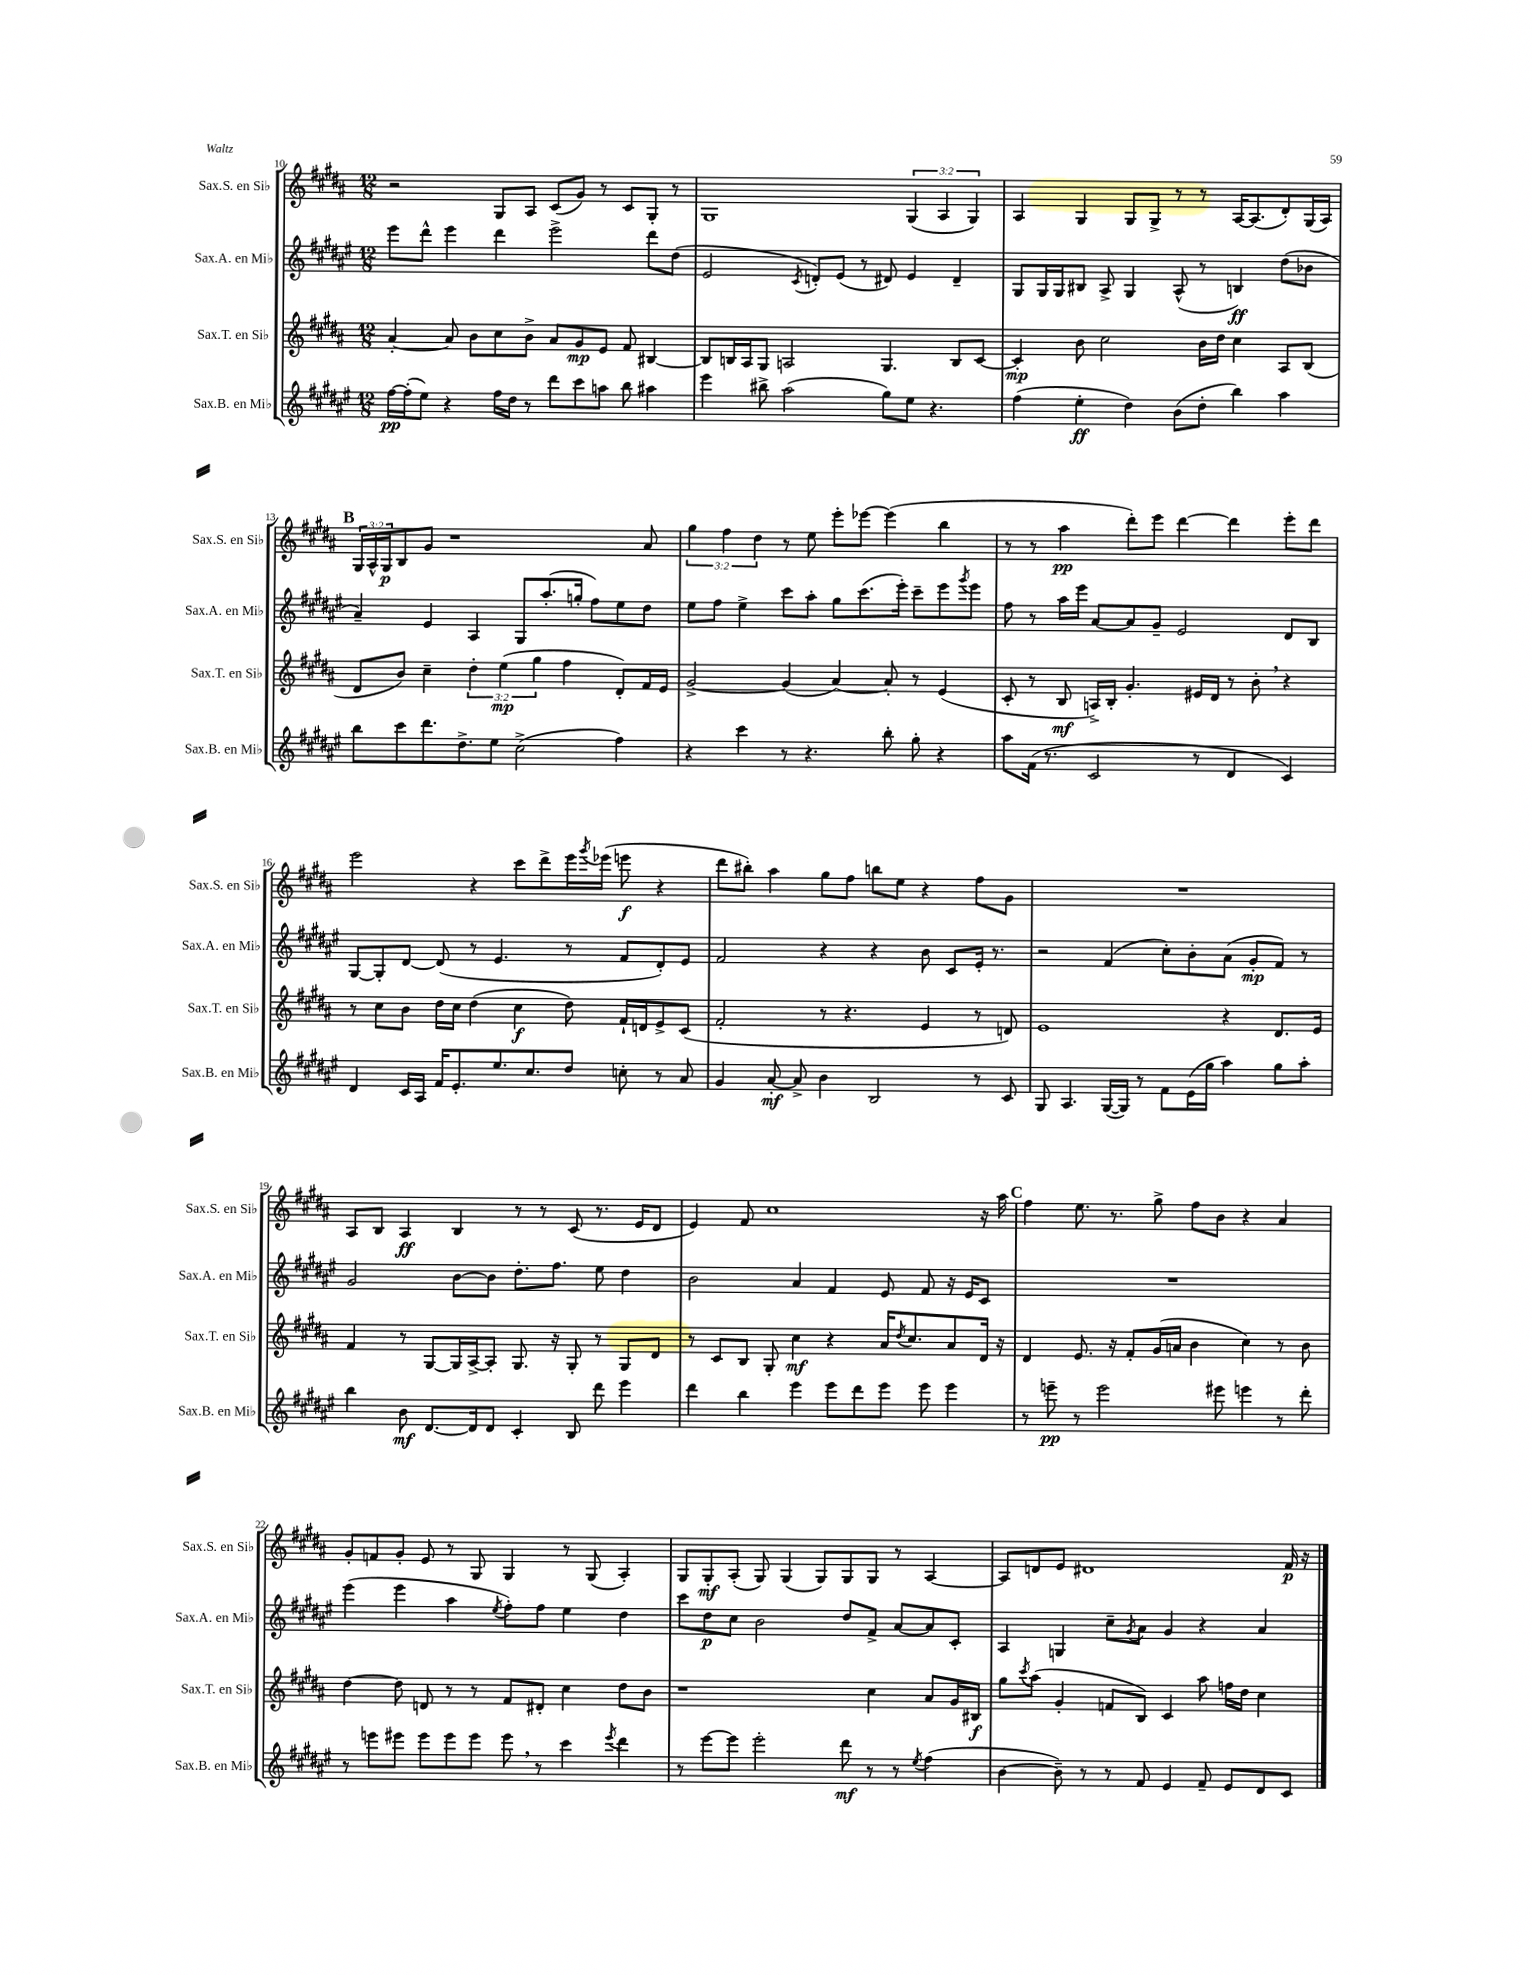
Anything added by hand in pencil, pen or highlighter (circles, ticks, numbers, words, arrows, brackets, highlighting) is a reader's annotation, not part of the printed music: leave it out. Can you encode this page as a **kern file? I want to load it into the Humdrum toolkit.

**kern	**kern	**kern	**kern
*staff4	*staff3	*staff2	*staff1
*clefG2	*clefG2	*clefG2	*clefG2
*k[f#c#g#d#a#e#]	*k[f#c#g#d#a#]	*k[f#c#g#d#a#e#]	*k[f#c#g#d#a#]
*M12/8	*M12/8	*M12/8	*M12/8
[16ff#	[4a#'	8eee#	2r
(16ff#']	.	.	.
8ee#)	.	8ddd#^^	.
4r	8a#]	4eee#	.
.	8b	.	.
16ff#	8cc#	4ddd#	8G#
16dd#	.	.	.
8r	8b^	.	8A#
8ddd#	8a#	2eee#^	(8c#
8ccc#	8g#	.	8g#)
8aa	8e	.	8r
8bb	8f#	.	8c#
4aa#	[4B#	8ddd#	8G#'
.	.	(8dd#	8r
=	=	=	=
4eee#	8B#]	2e#	1G#
.	16B	.	.
.	16A#	.	.
8bb#^	8G#	.	.
(2aa#	2A	.	.
.	.	8qc#	.
.	.	8d')	.
.	.	(8e#	.
.	.	8r	.
8gg#)	4.G#	8d#)	.
8ee#	.	4e#	(6G#
4.r	.	.	.
.	.	.	6A#
.	8B	4d#~	.
.	.	.	6G#)
.	[8c#	.	.
=	=	=	=
(4ff#	4c#']	8G#	4A#
.	.	16G#	.
.	.	16G#	.
4ee#'	8b	8B#	4G#
.	2cc#	8A#^	.
4dd#)	.	4G#	8G#
.	.	.	8G#^
(8b	.	(8A#^^	8r
8dd#'	16b	8r	8r
.	16dd#	.	.
4bb)	4cc#	4B)	[16A#
.	.	.	(8.A#]
4aa#	8A#	(8dd#	8d#')
.	(8B	8b-	(16G#
.	.	.	16A#)
=	=	=	=
8bb	8d#	4a#~)	24G#
.	.	.	24A#^^
.	.	.	24G#
8ccc#	8b)	.	8B
8.ddd#	4cc#~	4e#	8g#
.	.	.	1r
8.dd#^	.	.	.
.	6dd#'	4A#	.
8ee#	.	.	.
.	(6ee	.	.
(2cc#^	.	8G#	.
.	6gg#	.	.
.	.	(8.aa#'	.
.	4ff#	.	.
.	.	16gg'	.
.	.	8ff#)	.
4ff#)	8d#')	8ee#	.
.	16f#	8dd#	8a#
.	16e	.	.
=	=	=	=
4r	[2g#^	8ee#	6gg#
.	.	8ff#	.
.	.	.	6ff#
4ccc#	.	4ee#^	.
.	.	.	6dd#
8r	(4g#]	8ccc#	8r
4.r	.	8aa#'	8ee
.	[4a#)	8gg#	8eee'
.	.	(8.ccc#	[8eee-
8bb'	8a#']	.	(4eee-]
.	.	16eee#')	.
8gg#'	8r	8ccc#~	.
4r	(4e	8eee#	4bb
.	.	8qggg#	.
.	.	8eee#	.
=	=	=	=
8aa#	8c#'	8ff#	8r
(16f#	8r	8r	8r
8.r	.	.	.
.	8B	16aa#	4aa#
.	.	16eee#	.
2c#	16A^)	[8a#	.
.	16B'	.	.
.	4.g#'	8a#]	8ddd#')
.	.	8g#~	8eee
.	.	2e#	[4ddd#
8r	16e#	.	.
.	16d#	.	.
4d#	8r	.	4ddd#]
.	8b'	.	.
4c#)	4r	8d#	8eee'
.	.	8B	8ddd#
=	=	=	=
4d#	8r	[8G#	2eee
.	8cc#	8G#']	.
16c#	8b	[8d#	.
16A#	.	.	.
16f#	16dd#	(8d#]	.
8.e#'	16cc#	.	.
.	(4dd#	8r	4r
8.ee#	.	4.e#	.
.	4cc#	.	8ccc#
8.cc#	.	.	.
.	.	.	8ddd#^
8dd#	8dd#)	8r	16eee
.	.	.	8qggg#
.	.	.	(16eee-
8cc'	16f#`	8f#	8eee
.	16d	.	.
8r	8e^	8d#')	4r
8a#	(8c#	8e#	.
=	=	=	=
4g#	2f#'	2f#	8ddd#
.	.	.	8bb#')
[8a#'	.	.	4aa#
8a#^]	.	.	.
4b	8r	4r	8gg#
.	4.r	.	8ff#
2B	.	4r	8bb
.	.	.	8ee
.	4e	8b	4r
.	.	8c#	.
8r	8r	16e#'	8ff#
.	.	8.r	.
8c#	8d)	.	8g#
=	=	=	=
8G#	1e	2r	1.r
4.A#	.	.	.
([16G#	.	(4f#	.
16G#])	.	.	.
8r	.	.	.
8f#	.	8cc#')	.
(16e#	.	8b'	.
16gg#	.	.	.
4aa#)	4r	(8a#	.
.	.	8g#'	.
8gg#	8.d#	8f#)	.
8aa#'	.	8r	.
.	16e	.	.
=	=	=	=
4bb	4f#	2g#	8A#
.	.	.	8B
8b	8r	.	4A#
[8.d#	[8G#	.	.
.	16G#]	[8b	4B
16d#]	[16A#^	.	.
8d#	8A#']	8b]	.
4c#'	8.G#	8.dd#'	8r
.	.	.	8r
.	16r	8.ff#	.
8B	8G#'	.	(8c#
8ddd#	8r	8ee#	8.r
4eee#	8G#	4dd#	.
.	.	.	16e
.	8d#	.	8d#
=	=	=	=
4ddd#	8r	2b	4e)
.	8c#	.	.
4bb	8B	.	8f#
.	8G#'	.	1cc#
4eee#	4cc#	4a#	.
8eee#	4r	4f#	.
8ddd#	.	.	.
8eee#	16a#	8e#	.
.	8qdd#	.	.
.	8.cc#	.	.
8eee#	.	8f#	.
4eee#	8a#	16r	.
.	.	16e#	.
.	16d#	8c#	16r
.	16r	.	16aa#
=	=	=	=
8r	4d#	1.r	4ff#
8eee~	.	.	.
8r	8.e	.	8.ee
2eee	.	.	.
.	16r	.	8.r
.	8f#'	.	.
.	(16g#	.	8gg#^
.	16a	.	.
.	4b	.	8ff#
8eee#	.	.	8b
4eee	4cc#)	.	4r
8r	8r	.	4a#
8ddd#'	8b	.	.
=	=	=	=
8r	[4dd#	(4eee#	8g#'
8eee	.	.	8f
8eee#	8dd#]	4eee#	8g#'
8eee#	8d	.	8e
8eee#	8r	4aa#	8r
8eee#	8r	.	8G#
.	.	8qee#	.
8eee#	8f#	8ff#')	4G#
8r	8d#'	8ff#	.
4ccc#	4cc#	4ee#	8r
.	.	.	(8G#
8qeee#	.	.	.
4ddd#	8dd#	4dd#	4A#')
.	8b	.	.
=	=	=	=
8r	1r	8ccc#	8G#
[8eee#	.	8dd#	8G#'
8eee#]	.	8cc#	(8A#'
2eee#'	.	2b	8G#)
.	.	.	(4G#
.	.	.	8G#)
8ddd#	.	8dd#	8G#
8r	4cc#	8f#^	8G#
8r	.	[8a#	8r
8qee#	.	.	.
(4ff#	8a#	8a#]	[4A#
.	16g#	8c#'	.
.	16B#	.	.
=	=	=	=
[4b	8gg#	4A#	8A#]
.	8qccc#	.	.
.	(8aa#	.	8d
8b~])	4g#'	4G	8e
8r	.	.	1d#
8r	8f	8cc#~	.
.	.	8qg#	.
8f#	8B)	8a#	.
4e#	4c#	4g#	.
8f#~	8aa#	4r	.
8e#	16ff	.	.
.	16dd#	.	.
8d#	4cc#	4a#	.
8c#	.	.	16f#
.	.	.	16r
==	==	==	==
*-	*-	*-	*-
